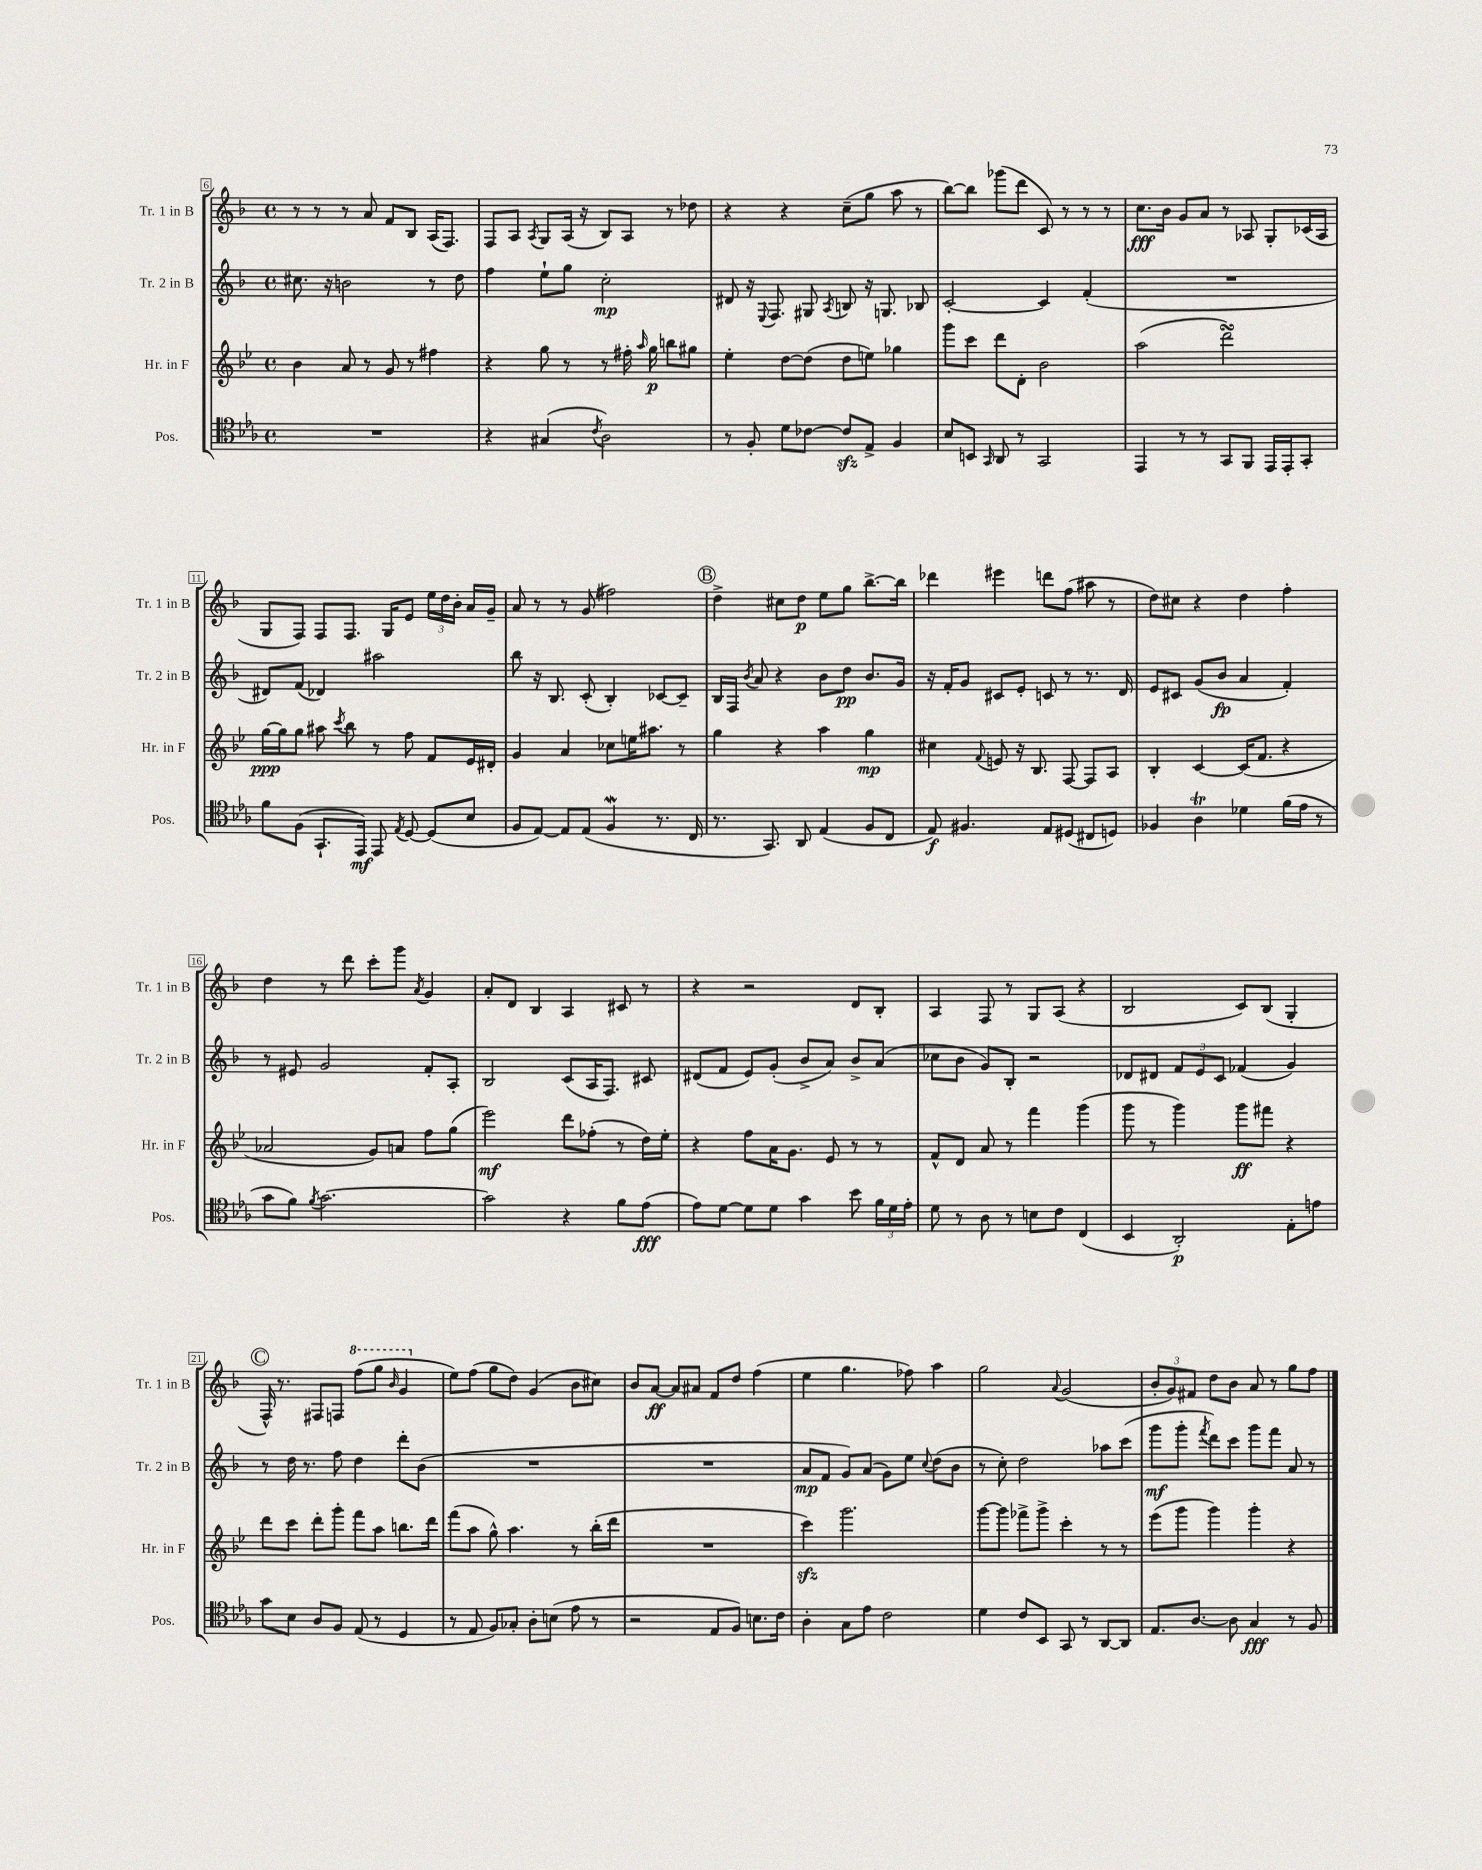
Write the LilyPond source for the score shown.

<<
\new StaffGroup <<
\new Staff = "s0" \with { instrumentName = "Tr. 1 in B" shortInstrumentName = "Tr. 1 in B" } {
    \clef treble \key f \major \defaultTimeSignature \time 4/4
    \autoBeamOff r8 r8 r8 a'8 f'8[ bes8] a16[( f8.]) |
    f8[ a8] \acciaccatura { a8 } g8[ a16]( r16 bes8[) a8] r8 des''8 |
    r4 r4 c''8[--( g''8] a''8 r8 |
    bes''8[~) bes''8] ges'''8[( d'''8] c'8) r8 r8 r8 |
    c''8.[\fff bes'16] g'8[ a'8] r8 aes8 g8[-. ces'16( aes16] |
    g8[ f8]) f8[ f8.] g16[ e'8] \tuplet 3/2 { e''16[ d''16 bes'16]-. } a'16[ g'16]-- |
    a'8 r8 r8 g'8( fis''2) |
    \mark \markup { \circle "B" } d''4-> cis''8[ d''8]\p e''8[ g''8] bes''8.[~-> bes''16] |
    des'''4 eis'''4 d'''8[ f''8]( ais''8 r8 |
    d''8[) cis''8] r4 d''4 f''4-. |
    d''4 r8 d'''8 c'''8[-. g'''8] \acciaccatura { a'8 } g'4 |
    a'8[-. d'8] bes4 a4 cis'8 r8 |
    r4 r2 d'8[ bes8]-. |
    a4 f8 r8 g8[ a8]( r4 |
    bes2 c'8[) bes8]( g4-. |
    \mark \markup { \circle "C" } f16-^) r8. fis8[ f8] \ottava #1 f'''8[( g'''8] \grace { bes''16 } g''4 \ottava #0 |
    e''8[) f''8]( g''8[ d''8]) g'4( bes'8[ cis''8]) |
    bes'8[ a'8]~\ff a'8[ ais'8] f'8[ d''8] f''4( |
    e''4 g''4. fes''8) a''4 |
    g''2 \appoggiatura { a'8 } g'2( |
    \tuplet 3/2 { bes'8[-. g'8) fis'8] } d''8[ bes'8] a'8 r8 g''8[ f''8] \bar "|." |
}
\new Staff = "s1" \with { instrumentName = "Tr. 2 in B" shortInstrumentName = "Tr. 2 in B" } {
    \clef treble \key f \major \defaultTimeSignature \time 4/4
    \autoBeamOff cis''8. r16 b'2 r8 d''8 |
    f''4 e''8[-! g''8] c''2-.\mp |
    dis'8 r16 \appoggiatura { e8 } f8. gis8 \acciaccatura { a8 } b8 r16 g8. bes8 |
    c'2~-. c'4 f'4-.( |
    R1 |
    dis'8[) f'8]( des'4) ais''2 |
    bes''8 r16 bes8. c'8-.( bes4-.) ces'8[~ ces'8]-- |
    \mark \markup { \circle "B" } bes16[ f16] \acciaccatura { bes'8 } a'8 r4 bes'8[ d''8]\pp bes'8.[ g'16] |
    r16 f'16[-. g'8] cis'8[ e'8]-. c'8 r8 r8. d'16 |
    e'8[ cis'8] g'8[( bes'8]\fp a'4 f'4-.) |
    r8 eis'8 g'2 f'8[-. a8]-. |
    bes2 c'8[( a16 f8.]) cis'8 |
    dis'8[( f'8] e'8[) g'8]-.( bes'8[-> a'8]) bes'8[-> a'8]( |
    ces''8[ bes'8] g'8[) bes8]-. r2 |
    des'8[ dis'8] \tuplet 3/2 { f'8[ e'8 c'8] } fes'4( g'4) |
    \mark \markup { \circle "C" } r8 d''16 r8. f''8 d''4 d'''8[-. bes'8]( |
    R1 |
    R1 |
    a'8[\mp f'8] g'8[) a'8]( g'8[) e''8] \appoggiatura { c''8 } d''8[( bes'8] |
    r8 c''8-.) d''2 aes''8[ c'''8]( |
    g'''8[\mf g'''8]-. \acciaccatura { f'''8 } d'''8[) c'''8] g'''8[ f'''8] a'8 r8 \bar "|." |
}
\new Staff = "s2" \with { instrumentName = "Hr. in F" shortInstrumentName = "Hr. in F" } {
    \clef treble \key bes \major \defaultTimeSignature \time 4/4
    \autoBeamOff bes'4 a'8 r8 g'8 r8 fis''4 |
    r4 g''8 r8 r8 fis''16-. \grace { a''16 } g''16\p b''8[ gis''8] |
    ees''4-. d''8[~ d''8]( d''8[ e''8]) ges''4 |
    g'''8[ c'''8] d'''8[ d'8]-. bes'2 |
    a''2( d'''2\turn) |
    g''16[~\ppp g''16 g''8] ais''8 \acciaccatura { c'''8 } bes''8 r8 f''8 f'8[ ees'16 dis'16]-. |
    g'4 a'4 ces''8[ e''16 ais''8.] r8 |
    \mark \markup { \circle "B" } g''4 r4 a''4 g''4\mp |
    cis''4 \appoggiatura { f'8 } e'8 r16 bes8. f8~ f8[ a8] |
    bes4-. c'4~ c'16[( f'8.] r4 |
    aes'2 g'8[) a'8] f''8[ g''8]( |
    ees'''2\mf) d'''8[ fes''8]-.( r8 d''16[) ees''16]-. |
    r4 f''8[ a'16 g'8.] ees'8 r8 r8 |
    f'8[-^ d'8] a'8 r8 f'''4 g'''4( |
    g'''8 r8 g'''4) g'''8[\ff fis'''8] r4 |
    \mark \markup { \circle "C" } d'''8[ c'''8] d'''8[-. g'''8]-. f'''8[ a''8] b''8.[ d'''16] |
    f'''8[( a''8] g''8-^) a''4. r8 bes''16[-.( d'''16] |
    R1 |
    c'''4\sfz) g'''2. |
    g'''8[~ g'''8] fes'''8[-> g'''8]-> c'''4-. r8 r8 |
    ees'''8[( g'''8] g'''4) g'''4-. r4 \bar "|." |
}
\new Staff = "s3" \with { instrumentName = "Pos." shortInstrumentName = "Pos." } {
    \clef tenor \key ees \major \defaultTimeSignature \time 4/4
    \autoBeamOff R1 |
    r4 gis4( \acciaccatura { c'8 } aes2) |
    r8 f8-. d'8[ ces'8]~ ces'8[\sfz ees8]-> f4 |
    bes8[ b,8] \grace { g,16 } aes,8 r8 g,2 |
    ees,4 r8 r8 g,8[ f,8] ees,16[ ees,16-. g,8]-. |
    f'8[ f8]( g,8.[-! ees,16]\mf) ees,8 \acciaccatura { ees8 } d8~ d8[( bes8] |
    f8[ ees8]~) ees8[ ees8]( f4\mordent r8. c16 |
    \mark \markup { \circle "B" } r8. g,8.) aes,8 ees4( f8[ c8] |
    ees8\f) fis4. ees8[ dis8]( cis8[ d8]) |
    fes4 aes4\trill des'4 f'16[( ees'16] r8 |
    g'8[ f'8]) \acciaccatura { f'8 } g'2.~ |
    g'2 r4 f'8[ ees'8]\fff( |
    ees'8[) d'8]~ d'8[ d'8] g'4 bes'8 \tuplet 3/2 { f'16[ d'16 ees'16]-. } |
    d'8 r8 aes8 r8 b8[ c'8] c4( |
    bes,4 aes,2-.\p) ees8[-. e'8] |
    \mark \markup { \circle "C" } g'8[ bes8] aes8[ f8] ees8( r8 d4 |
    r8 ees8 f8[) ges8]-. aes8[-. b8]( ees'8 r8 |
    r2 ees8[ f8]) b8.[ c'16] |
    aes4-. g8[ ees'8] c'2 |
    d'4 c'8[ bes,8] g,8 r8 aes,8[~ aes,8] |
    ees8.[ aes8.]~ aes8 g4\fff r8 f8 \bar "|." |
}
>>
>>
\layout { \context { \Score currentBarNumber = #6 \override BarNumber.stencil = #(make-stencil-boxer 0.1 0.3 ly:text-interface::print) } }
